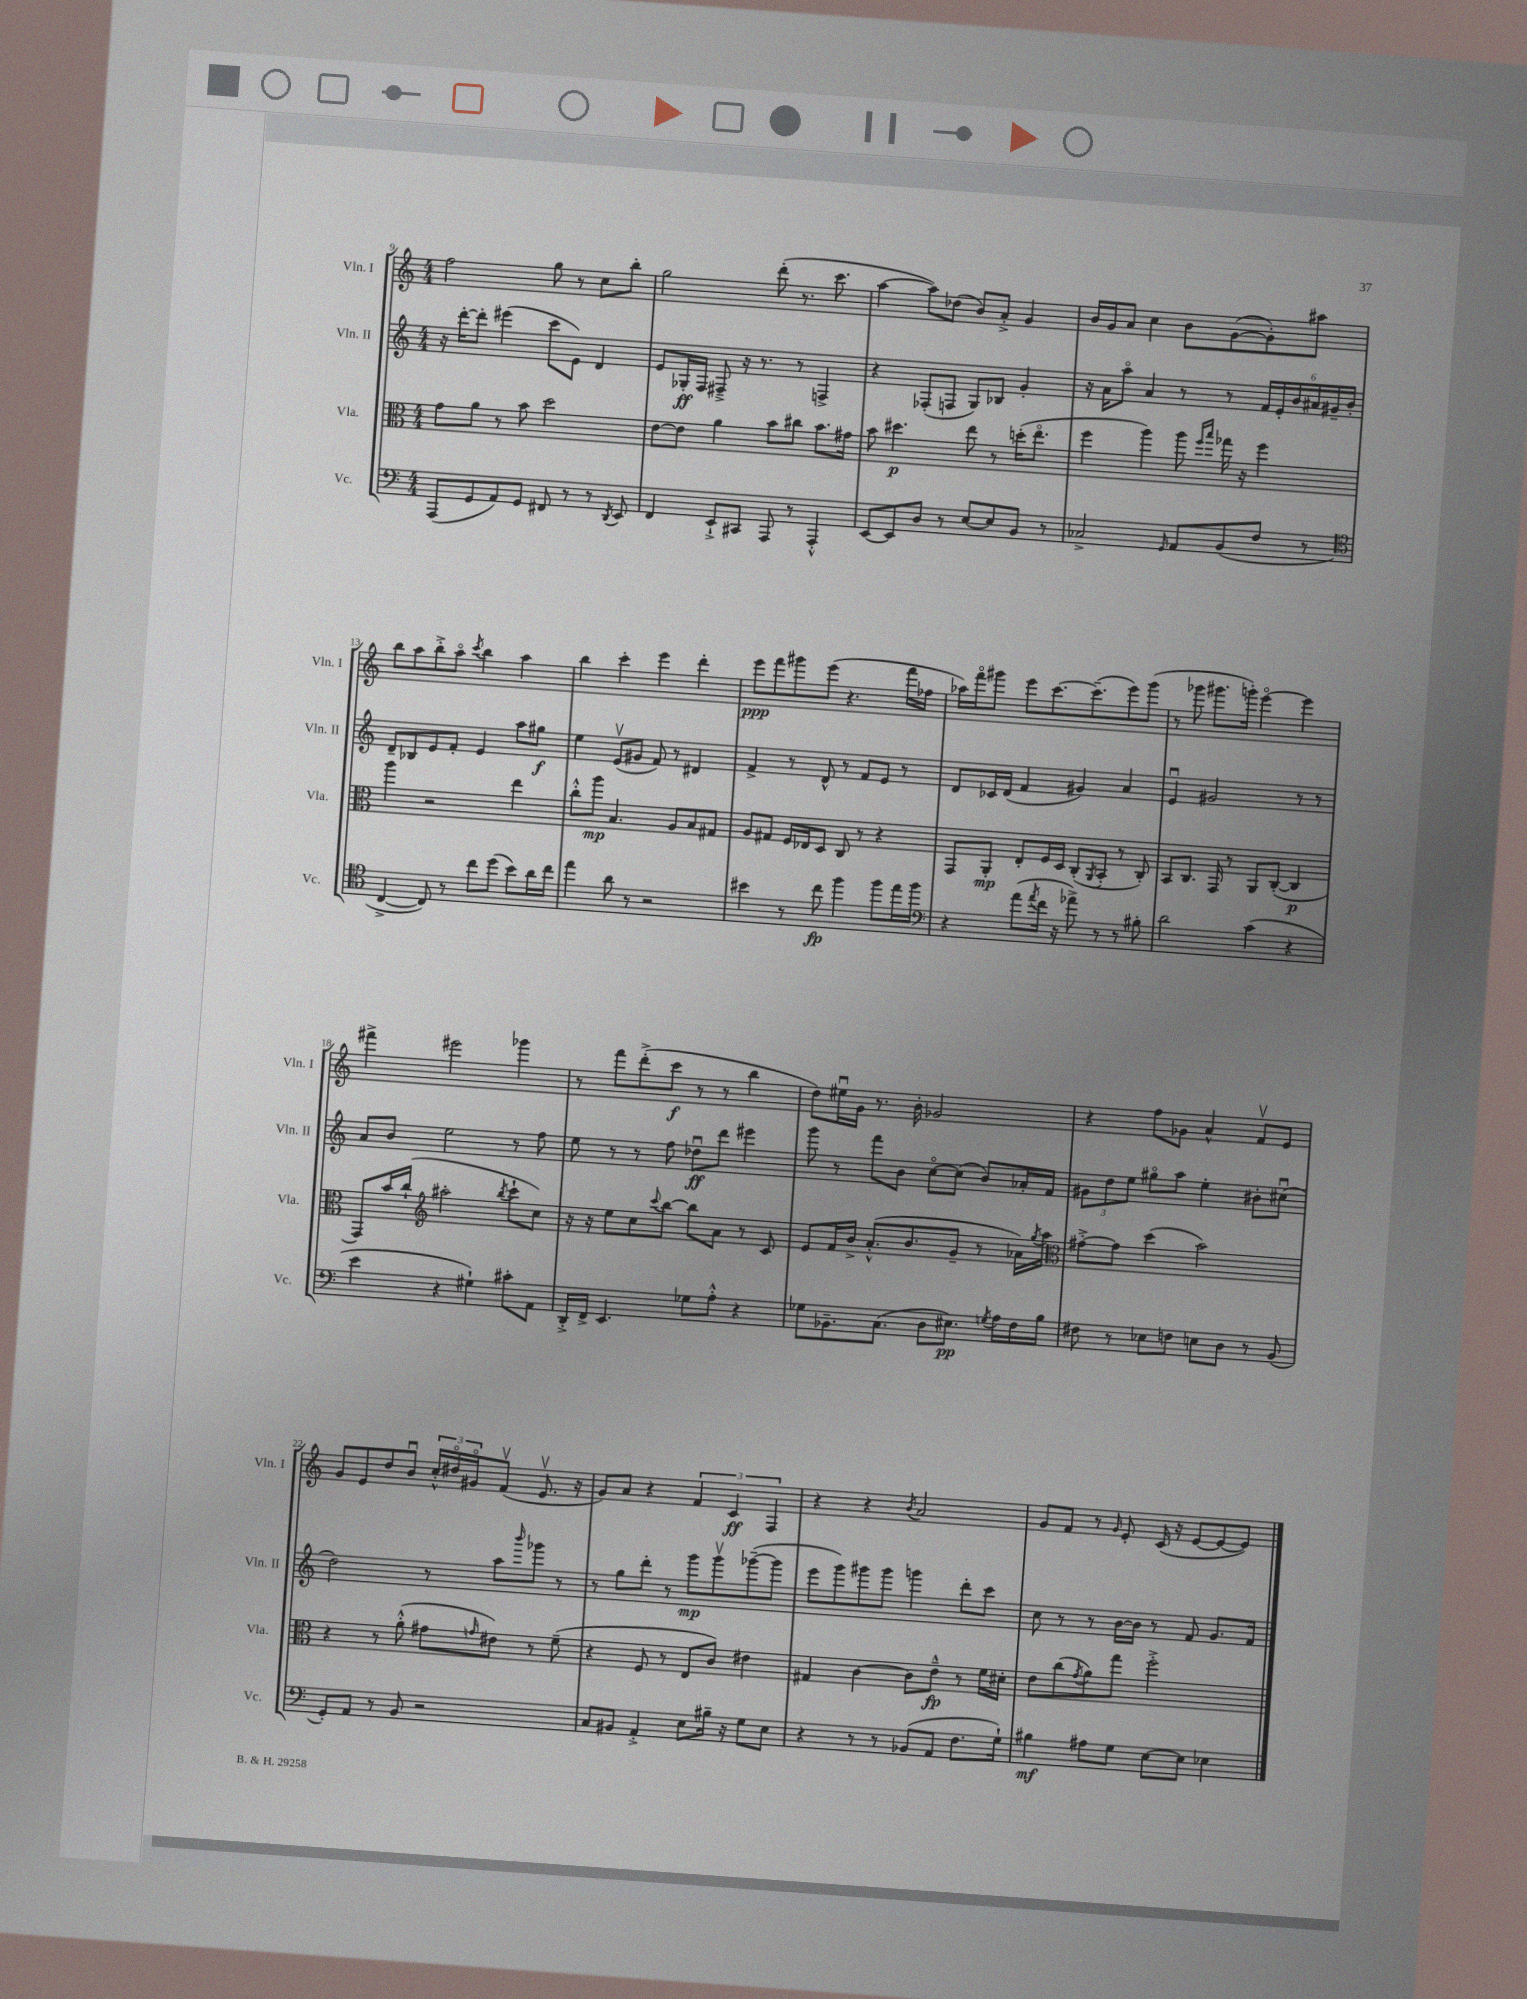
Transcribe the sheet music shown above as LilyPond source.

<<
\new StaffGroup <<
\new Staff = "s0" \with { instrumentName = "Vln. I" shortInstrumentName = "Vln. I" } {
    \clef treble \key c \major \numericTimeSignature \time 4/4
    f''2 g''8 r8 c''8 b''8-. |
    g''2 d'''8-.( r8. c'''8. |
    a''4~ a''8) des''8( b'8) a'8-.-> g'4 |
    b'16 g'16 a'8 c''4 b'8 g'8~( g'8-.) ais''8 |
    b''8 a''8 b''8-.-> a''8\flageolet \acciaccatura { c'''8 } b''4 a''4 |
    b''4 c'''4-. e'''4 d'''4-. |
    e'''8\ppp f'''8 gis'''8 e'''8( r4. f'''16 fes''16 |
    aes''16) f'''16\flageolet gis'''8 e'''8 c'''8.~ c'''8.--( e'''8) gis'''8( |
    r8 ges'''8 gis'''8. g'''16-.) e'''4~\flageolet e'''4 |
    fis'''4-> eis'''2 ges'''4 |
    r8 f'''8 d'''8-.->( c'''8\f r8 r8 b''4 |
    d''8) eis''16\downbow g'16 r8. b'16-. ges'2 |
    r4 f''8 ges'8 a'4-^ f'8\upbow e'8 |
    g'8 e'8 d''8 b'8\downbow \tuplet 3/2 { c''16-.-^ dis''16\flageolet gis'16\flageolet } f'8\upbow( e'8.\upbow r16 |
    g'8) a'8 r4 \tuplet 3/2 { f'4 c'4\ff f4 } |
    r4 r4 \acciaccatura { b'8 } a'2 |
    g'8 f'8 r8 \grace { g'16 } e'8-. c'16( r16 e'8~ e'8~ e'8) \bar "|." |
}
\new Staff = "s1" \with { instrumentName = "Vln. II" shortInstrumentName = "Vln. II" } {
    \clef treble \key c \major \numericTimeSignature \time 4/4
    r16 d'''16~-. d'''8-. eis'''4( c'''8 e'8) d'4 |
    e'8 ges16-.\ff f16 fis8---> r16 r8. r8 f4-> |
    r4 fes8-.( f8 g8) bes8 g'4-. |
    r16 a'16 a''8\flageolet a'4 r8 r8 \tuplet 6/4 { f'16 e'16-. b'16 ais'16 gis'16-- b'16-. } |
    d'8-- bes8 e'8 f'8-. e'4 a''8 gis''8\f |
    e''4 e'8\upbow( gis'8 f'8) r8 dis'4 |
    f'4-> r8 d'8-^ r8 f'8 e'8 r8 |
    d'8 ces'16 d'16( f'4 gis'4) a'4 |
    e'4\downbow gis'2 r8 r8 |
    a'8 b'8 e''2 r8 f''8 |
    e''8 r8 r8 f''8 des''8\downbow\ff d'''8 eis'''4 |
    g'''8 r8 f'''8 b'8 c''8~\flageolet c''8( b'8) aes'16-. f'16 |
    \tuplet 3/2 { gis'8 d''8 e''8 } gis''8\flageolet a''8 e''4-. bis'8-. cis''8\downbow( |
    d''2) r8 a''8 \grace { b'''16 } ges'''8 r8 |
    r8 g''8 d'''8-. r8 g'''8\mp g'''8\upbow ges'''8~--( ges'''8 |
    e'''8 g'''8) gis'''8 gis'''8 g'''4 d'''8-. c'''8 |
    c''8 r8 r8 b'16~ b'16 r8 f'8 g'8. f'16 \bar "|." |
}
\new Staff = "s2" \with { instrumentName = "Vla." shortInstrumentName = "Vla." } {
    \clef alto \key c \major \numericTimeSignature \time 4/4
    g'8 a'8 r8 b'8 d''2 |
    e'8~ e'8 a'4 b'8 cis''8 b'8. gis'16 |
    b'8 dis''4.\p e''8 r8 d''16-.( e''8.\flageolet |
    f''4 a''4) a''8 \grace { f''16 b''16 } ges''16 r16 f''4 |
    a''4 r2 e''4 |
    c''8-.-^ a''8\mp b4. a8 b8 gis8 |
    a8 gis8 f16 ees16 d8 c8 r8 r4 |
    g,8 a,8-.\mp e8-. f16 d16 c8-.( \acciaccatura { a,8 } b,8-. r8 c8-.) |
    b,8 c8. g,16 r8 a,8 c8~-.( c4\p |
    g,8) b'16 c''16-!( \clef treble ais''2-. \acciaccatura { b''8 } c'''8-! c''8) |
    r16 r16 e''8 c''8 \appoggiatura { c'''8 } b''8~ b''8 a'8 r8 c'8 |
    e'8 f'16 b'16-> a'8.-.-^( b'8. g'8-- r8 aes'16) \acciaccatura { g''8 } a''16 |
    \clef alto gis'8~-.-> gis'8 d''4( b'2) |
    r4 r8 a'8-.-^( gis'8 \grace { g'16 } eis'8) r8 f'8--( |
    r4 f8 r8 e8 c'8) eis'4 |
    gis4 c'4~ c'8 e'8---^\fp r8 f'16 dis'16-. |
    e'8 c''8( \acciaccatura { g'8 } a'8) g''8 f''2-.-> \bar "|." |
}
\new Staff = "s3" \with { instrumentName = "Vc." shortInstrumentName = "Vc." } {
    \clef bass \key c \major \numericTimeSignature \time 4/4
    a,,8( g,8 a,8) g,8 fis,8 r8 r8 \acciaccatura { d,8 } e,8 |
    f,4 e,8-!-> cis,8 a,,8 r8 a,,4-.-^ |
    e,8~ e,8 d8 r8 e8~ e8 b,8 r8 |
    ces2-> \grace { g,16 } a,8 b,8( f8 r8 |
    \clef tenor c4~-> c8) r8 c''8 d''8( b'8) a'16 c''16 |
    e''4 a'8 r8 r2 |
    bis'4 r8 c''8\fp f''4 f''8 e''16 f''16 |
    \clef bass r4 a'8( \acciaccatura { a'8 } f'16 r16 aes'8->) r8 r8 bis8-. |
    d'2 c'4( r4 |
    e'4 r4 gis4-!) cis'8-. a,8 |
    d,16-.-> f,16-> e,4. ges8 a8-.-^ r4 |
    ges8 bes,8.-- c8.( d8 eis8.\pp) \acciaccatura { g8 } a16 f16 b16 |
    fis8 r8 ees8 f8 e8 d8 r8 b,8( |
    g,8-.) a,8 r8 b,8 r2 |
    c8 bis,8 a,4-.-> e8 bis16-- r16 g8 e8 |
    r4 r8 r8 bes,8( a,8 f8. g16-!) |
    bis4\mf ais8 g8 e8~ e8 ees4 \bar "|." |
}
>>
>>
\layout { \context { \Score currentBarNumber = #9 } }
